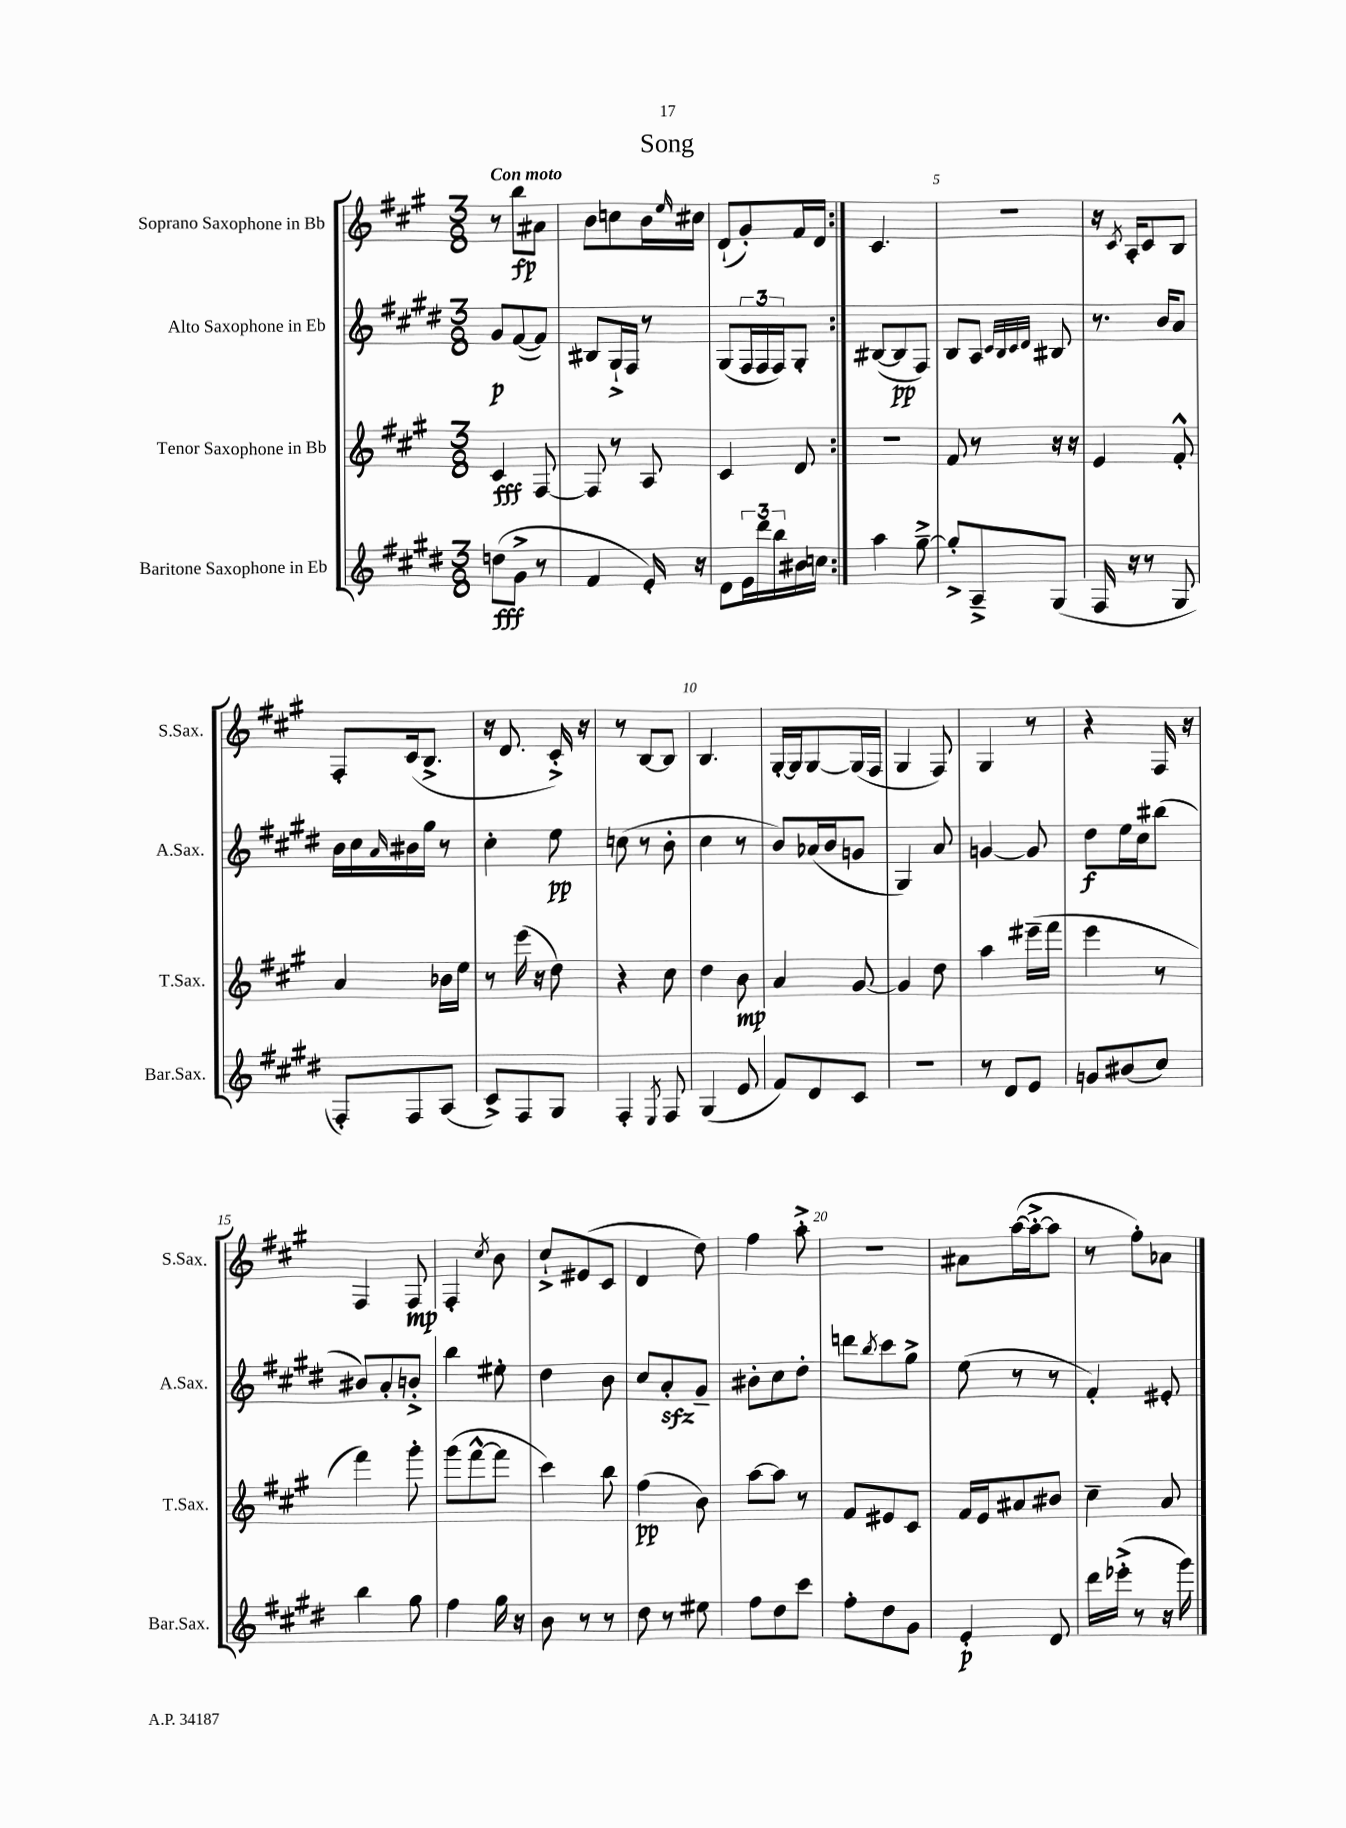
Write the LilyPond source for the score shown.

\header { title = "Song" }
<<
\new StaffGroup <<
\new Staff = "s0" \with { instrumentName = "Soprano Saxophone in Bb" shortInstrumentName = "S.Sax." } {
    \clef treble \key a \major \numericTimeSignature \time 3/8 \tempo "Con moto"
    \repeat volta 2 { r8 b''8\fp ais'8 |
    b'8 c''8 b'16 \grace { e''16 } cis''16 |
    d'8-!( gis'8-.) fis'16 d'16 | }
    cis'4. |
    R4. |
    r16 \acciaccatura { cis'8 } a16-. cis'8 b8 |
    fis8-. cis'16( b8.-> |
    r16 d'8. cis'16-.->) r16 |
    r8 b8~ b8 |
    b4. |
    gis16~-. gis16 gis8~ gis16( fis16 |
    gis4 fis8) |
    gis4 r8 |
    r4 fis16 r16 |
    fis4 fis8\mp |
    fis4-. \acciaccatura { cis''8 } b'8 |
    cis''8-!-> eis'8( cis'8 |
    d'4 d''8) |
    fis''4 a''8-.-> |
    r4. |
    ais'8 a''16~( a''16~-.-> a''8 |
    r8 fis''8-.) aes'8 \bar "|." |
}
\new Staff = "s1" \with { instrumentName = "Alto Saxophone in Eb" shortInstrumentName = "A.Sax." } {
    \clef treble \key e \major \numericTimeSignature \time 3/8
    \repeat volta 2 { gis'8\p fis'8~( fis'8) |
    bis8 gis16-!-> fis16 r8 |
    gis8( \tuplet 3/2 { fis16 fis16 fis16) } gis8-. | }
    bis8~( bis8\pp fis8) |
    b8 a8 \grace { cis'32 b32 cis'32 dis'32 } bis8 |
    r8. b'16 a'8 |
    b'16 cis''16 \grace { a'16 } bis'16 gis''16 r8 |
    cis''4-. e''8\pp |
    c''8( r8 b'8-. |
    cis''4 r8 |
    b'8) aes'16( b'16 g'8 |
    gis4) a'8 |
    g'4~ g'8 |
    dis''8\f e''16 cis''16 bis''8( |
    bis'8) a'8-. b'8-.-> |
    b''4 eis''8-. |
    dis''4 b'8 |
    cis''8 a'8-.\sfz gis'8-- |
    bis'8-. cis''8 dis''8-. |
    d'''8 \acciaccatura { b''8 } cis'''8 gis''8-> |
    e''8( r8 r8 |
    fis'4-.) eis'8-. \bar "|." |
}
\new Staff = "s2" \with { instrumentName = "Tenor Saxophone in Bb" shortInstrumentName = "T.Sax." } {
    \clef treble \key a \major \numericTimeSignature \time 3/8
    \repeat volta 2 { cis'4\fff fis8~ |
    fis8 r8 a8 |
    cis'4 d'8 | }
    R4. |
    fis'8 r8 r16 r16 |
    e'4 fis'8-.-^ |
    a'4 bes'16 e''16 |
    r8 e'''16( r16 d''8) |
    r4 cis''8 |
    d''4 b'8\mp |
    a'4 gis'8~ |
    gis'4 d''8 |
    a''4 eis'''16--( fis'''16 |
    e'''4 r8 |
    fis'''4) gis'''8-. |
    gis'''8( fis'''8~-^ fis'''8 |
    cis'''4) b''8 |
    fis''4\pp( b'8) |
    a''8~ a''8 r8 |
    fis'8 eis'8 cis'8 |
    fis'16 e'16 ais'8 bis'8 |
    cis''4-- a'8 \bar "|." |
}
\new Staff = "s3" \with { instrumentName = "Baritone Saxophone in Eb" shortInstrumentName = "Bar.Sax." } {
    \clef treble \key e \major \numericTimeSignature \time 3/8
    \repeat volta 2 { d''8\fff( gis'8-> r8 |
    fis'4 e'16-.) r16 |
    dis'8 \tuplet 3/2 { e'16 dis'''16 b''16 } bis'16 c''16 | }
    a''4 gis''8~---> |
    gis''8-.-> a8---> gis8( |
    fis16 r16 r8 gis8 |
    fis8-.) fis8 a8( |
    cis'8->) fis8 gis8 |
    fis4-. \acciaccatura { e8 } fis8 |
    gis4( e'8 |
    fis'8) dis'8 cis'8 |
    r4. |
    r8 dis'8 e'8 |
    g'8 bis'8( cis''8) |
    b''4 gis''8 |
    fis''4 gis''16 r16 |
    b'8 r8 r8 |
    dis''8 r8 eis''8 |
    fis''8 dis''8 cis'''8 |
    fis''8-. dis''8 gis'8 |
    e'4-.\p dis'8 |
    dis'''16 ees'''16-.->( r8 r16 gis'''16) \bar "|." |
}
>>
>>
\layout { \context { \Score \override BarNumber.break-visibility = ##(#f #t #t) barNumberVisibility = #(every-nth-bar-number-visible 5) } }
